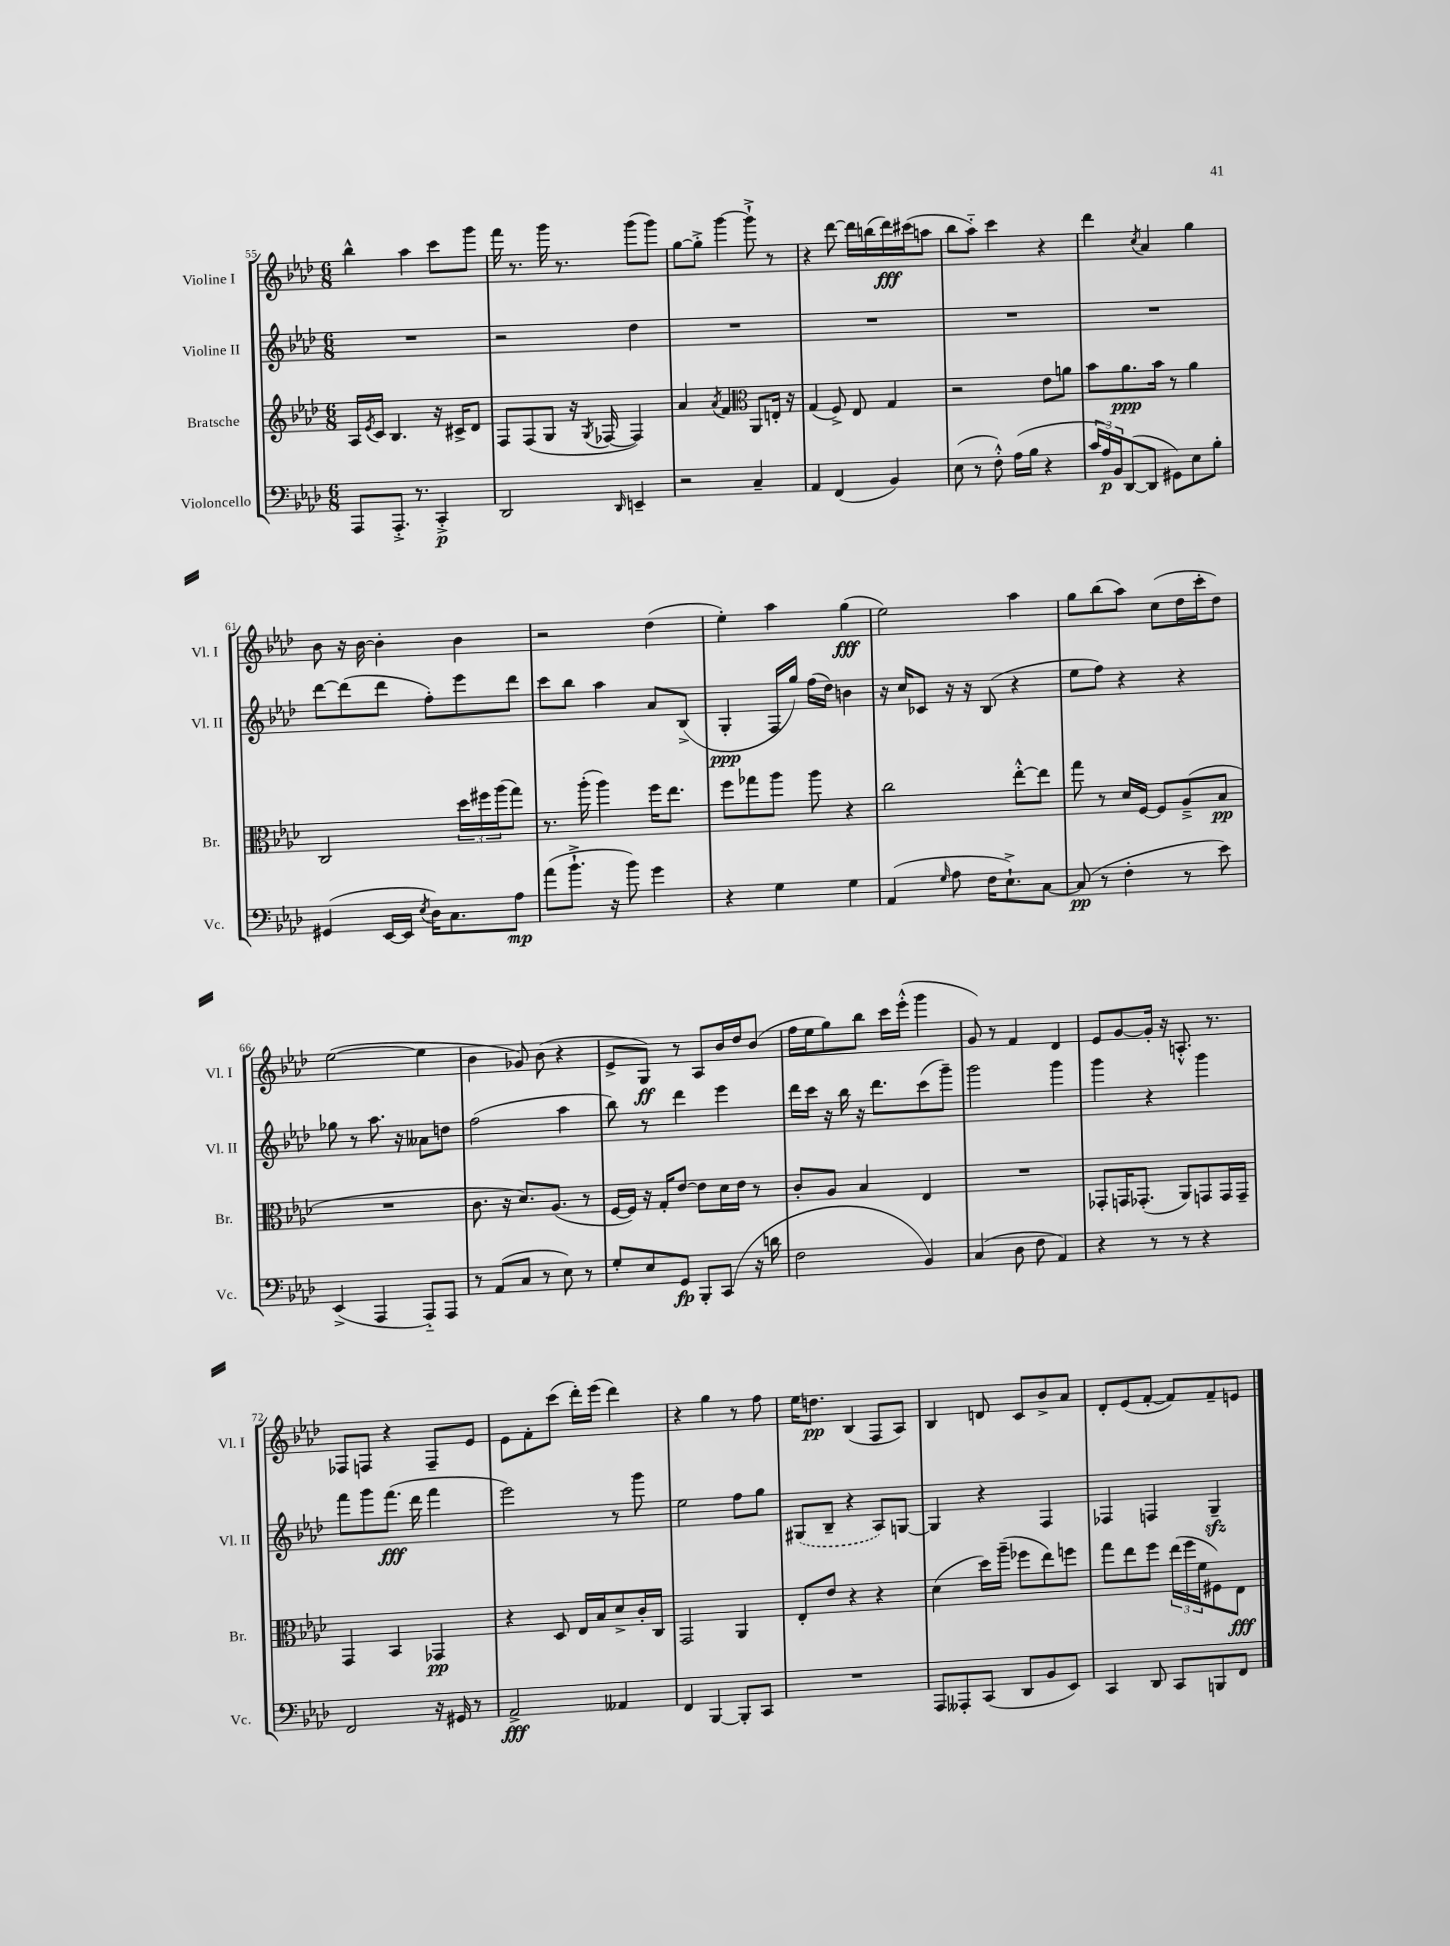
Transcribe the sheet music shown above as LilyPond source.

<<
\new StaffGroup <<
\new Staff = "s0" \with { instrumentName = "Violine I" shortInstrumentName = "Vl. I" } {
    \clef treble \key aes \major \numericTimeSignature \time 6/8
    bes''4-^ aes''4 c'''8 g'''8 |
    f'''16 r8. g'''16 r8. g'''8( g'''8) |
    g''8~ g''8-.-> g'''4~ g'''8-!-> r8 |
    r4 des'''8~ des'''16 b''16( des'''16\fff) cis'''16( a''8 |
    bes''8 aes''8-_) c'''4 r4 |
    des'''4 \acciaccatura { c''8 } aes'4 g''4 |
    bes'8 r16 bes'16~ bes'4-. bes'4 |
    r2 des''4( |
    ees''4-.) aes''4 g''4\fff( |
    ees''2) aes''4 |
    g''8 bes''8( aes''8) c''8( des''16 c'''16-. des''8) |
    ees''2~( ees''4 |
    bes'4 ges'8) bes'8( r4 |
    ees'8-> g8\ff) r8 aes8 bes'16 des''16 bes'8( |
    f''16 ees''16 g''8) bes''8 c'''16 ees'''16-.-^( g'''4 |
    g'8) r8 f'4 des'4 |
    ees'8 g'8~ g'16-. r16 a8.-.-^ r8. |
    fes8 f8 r4 f8-- ees'8 |
    ees'8 f'8-. c'''8( des'''16-.) ees'''16( des'''4) |
    r4 g''4 r8 f''8 |
    ees''16 d''8.\pp bes4( f8 aes8) |
    bes4 d'8 c'8 bes'8-> aes'8 |
    des'8-. ees'8( f'8~-. f'8) f'8-- e'8 \bar "|." |
}
\new Staff = "s1" \with { instrumentName = "Violine II" shortInstrumentName = "Vl. II" } {
    \clef treble \key aes \major \numericTimeSignature \time 6/8
    R2. |
    r2 des''4 |
    R2. |
    R2. |
    R2. |
    R2. |
    des'''8~ des'''8( des'''8 f''8-.) ees'''8 des'''8 |
    c'''8 bes''8 aes''4 aes'8 bes8->( |
    g4-.\ppp f16 g''16) f''16( des''16) b'4 |
    r16 c''16 ces'8 r16 r16 bes8( r4 |
    ees''8 f''8) r4 r4 |
    ges''8 r8 aes''8. r16 aeses'8 d''8 |
    f''2( aes''4 |
    bes''8) r8 des'''4 ees'''4 |
    des'''16 c'''16 r16 bes''16 r16 des'''8. c'''8( g'''8--) |
    g'''2 g'''4 |
    g'''4 r4 g'''4 |
    f'''8 g'''8 f'''8.\fff( des'''16 f'''4 |
    ees'''2) r8 g'''8 |
    ees''2 f''8 g''8 |
    \once \slurDashed gis8( bes8-- r4 aes8) g8~ |
    g4 r4 f4 |
    fes4 f4 g4--\sfz \bar "|." |
}
\new Staff = "s2" \with { instrumentName = "Bratsche" shortInstrumentName = "Br." } {
    \clef treble \key aes \major \numericTimeSignature \time 6/8
    aes16 \acciaccatura { ees'8 } c'16 bes4. r16 cis'16-> des'8 |
    f8 f8( g8 r16 \acciaccatura { g8 } fes16~ fes4) |
    aes'4 \acciaccatura { aes'8 } f'4 \clef alto aes,8 e16-. r16 |
    g4( f8->) ees8 g4 |
    r2 ees'8 a'8 |
    bes'8 aes'8.\ppp bes'16 r8 aes'4 |
    c2 \tuplet 3/2 { des''16 fis''16 aes''16( } g''8) |
    r8. aes''16-.( aes''4) f''16 ees''8. |
    f''8 ges''8 aes''8 aes''8 r4 |
    c''2 ees''8~-.-^ ees''8 |
    g''8 r8 des'16 f16~ f8 aes8--->( bes8\pp |
    R2. |
    c'8. r16 des'8.) aes8.( r8 |
    f16~ f16) r16 g16-. ees'8~ ees'8 des'16 ees'16 r8 |
    c'8-. aes8 bes4 ees4 |
    R2. |
    ges,8-. g,16 ges,8.-.( aes,8) g,8 g,16 g,16-- |
    g,4 bes,4 ges,4\pp |
    r4 des8 ees16 bes16 des'8-> c'16-. c16 |
    g,2 aes,4 |
    ees8-. ees'8 r4 r4 |
    des'4( des''16) aes''16--( fes''8 ees''8) f''8 |
    g''8 ees''8 f''8 \tuplet 3/2 { ees''16( f''16 f'16 } fis8) ees8\fff \bar "|." |
}
\new Staff = "s3" \with { instrumentName = "Violoncello" shortInstrumentName = "Vc." } {
    \clef bass \key aes \major \numericTimeSignature \time 6/8
    aes,,8 aes,,8.-.-> r8. c,4-.->\p |
    des,2 \grace { des,16 } e,4-- |
    r2 c4-- |
    aes,4 f,4( bes,4) |
    ees8( r8 f8-.-^) aes16( bes16 r4 |
    \tuplet 3/2 { c'16 aes16\p) bes,16 } des,8~( des,8 gis,8) ees8 bes8-. |
    gis,4( ees,16~ ees,16 \acciaccatura { ees8 } des16) c8. aes8\mp |
    aes'8( bes'8.-!-> r16 bes'8) g'4 |
    r4 g4 g4 |
    aes,4( \grace { g16 } aes8 f16 ees8.-!->) c8~ |
    c8\pp( r8 f4-. r8 ees'8) |
    ees,4->( aes,,4 aes,,8-_) aes,,8 |
    r8 aes,8( c8 r8 ees8) r8 |
    g8-. ees8 g,8\fp bes,,8-. c,8( r16 d'16 |
    f2 bes,4) |
    c4( des8 f8 aes,4) |
    r4 r8 r8 r4 |
    f,2 r16 gis,16 r8 |
    aes,2->\fff aeses,4 |
    f,4 bes,,4~ bes,,8-. c,8 |
    R2. |
    aes,,8 aeses,,8-. c,8( des,8 bes,8 ees,8) |
    c,4 des,8 c,8 b,,8 f,8 \bar "|." |
}
>>
>>
\layout { \context { \Score currentBarNumber = #55 } }
